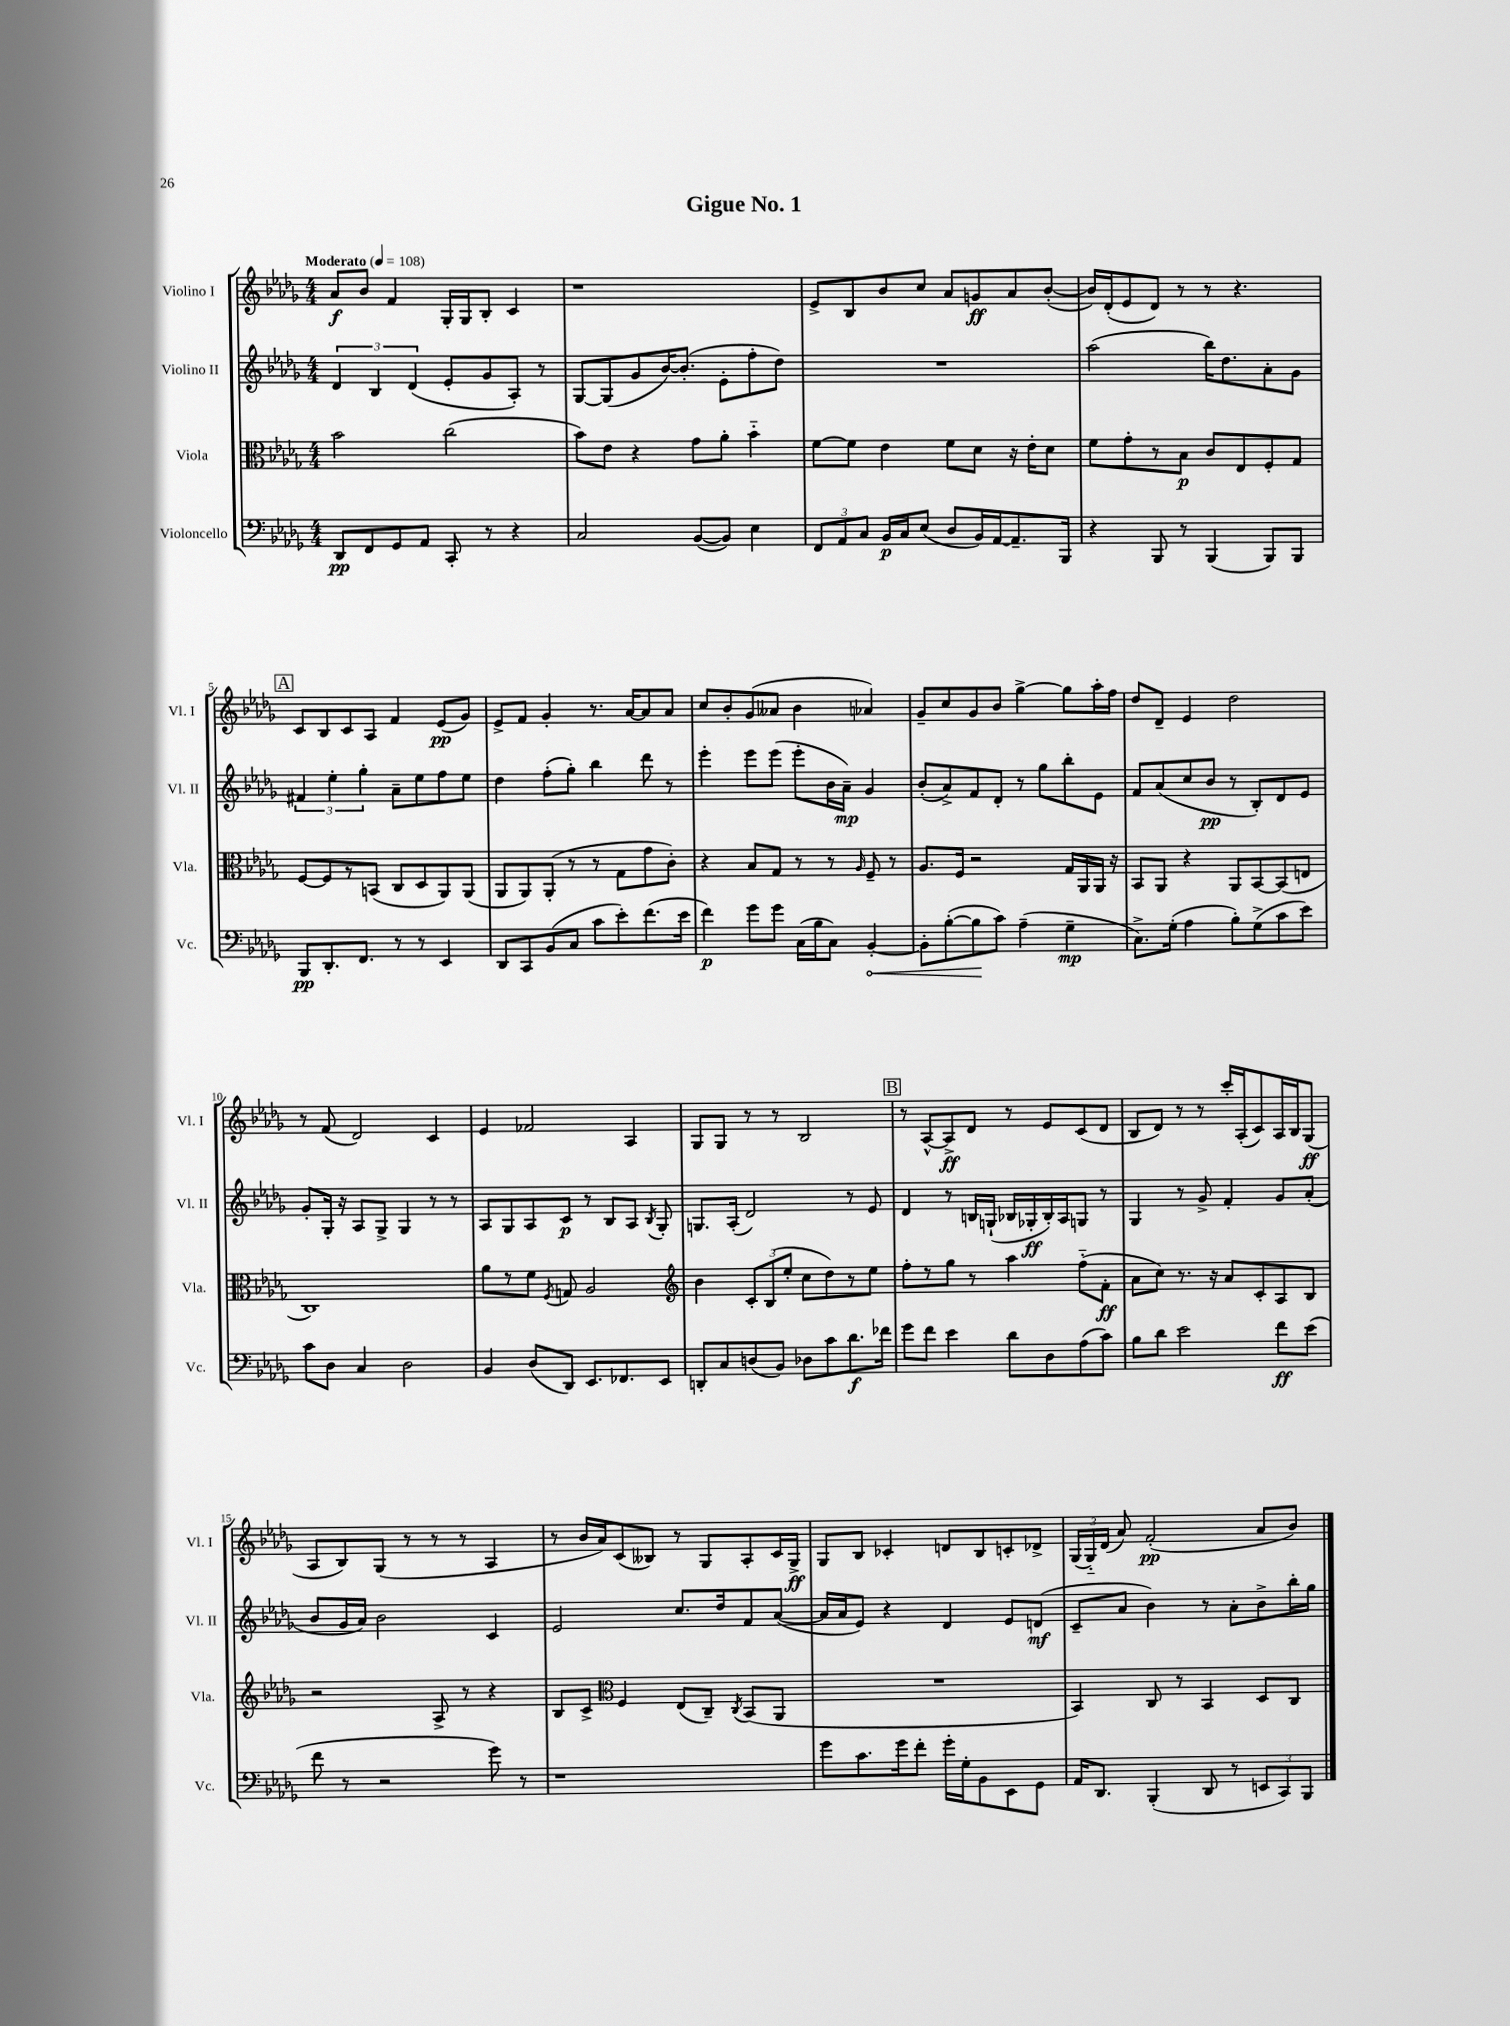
\header { title = "Gigue No. 1" }
<<
\new StaffGroup <<
\new Staff = "s0" \with { instrumentName = "Violino I" shortInstrumentName = "Vl. I" } {
    \clef treble \key des \major \numericTimeSignature \time 4/4 \tempo "Moderato" 4 = 108
    \autoBeamOff aes'8[\f bes'8] f'4 ges16[-. ges16 bes8]-. c'4 |
    r1 |
    ees'8[-> bes8 bes'8 c''8] aes'8[ g'8\ff aes'8 bes'8]~-.( |
    bes'16[) des'16-.( ees'8 des'8]) r8 r8 r4. |
    \mark \markup { \box "A" } c'8[ bes8 c'8 aes8] f'4 ees'8[\pp( ges'8]) |
    ees'8[-> f'8] ges'4-. r8. aes'16[~ aes'8 aes'8] |
    c''8[ bes'8-. ges'8( aeses'8] bes'4 aes'4) |
    ges'8[-- c''8 ges'8 bes'8] ges''4~-> ges''8[ aes''16-. f''16] |
    des''8[ des'8]-- ees'4 des''2 |
    r8 f'8( des'2) c'4 |
    ees'4 fes'2 aes4 |
    ges8[ ges8] r8 r8 bes2 |
    \mark \markup { \box "B" } r8 aes8[~-^ aes8->\ff des'8] r8 ees'8[ c'8( des'8] |
    bes8[ des'8]) r8 r8 c'''16[-. aes16-.( c'8) aes16 bes16 ges8]\ff( |
    aes8[ bes8) ges8]( r8 r8 r8 aes4 |
    r8 bes'16[ aes'16) c'8( beses8]) r8 ges8[ aes8-. c'16 ges16]->\ff |
    ges8[ bes8] ces'4-. d'8[ bes8 c'8-. des'8]-> |
    \tuplet 3/2 { ges16[( ges16-_) des'16]( } aes'8) f'2-.\pp( aes'8[ bes'8]) \bar "|." |
}
\new Staff = "s1" \with { instrumentName = "Violino II" shortInstrumentName = "Vl. II" } {
    \clef treble \key des \major \numericTimeSignature \time 4/4
    \autoBeamOff \tuplet 3/2 { des'4 bes4 des'4( } ees'8[-. ges'8 aes8]-.) r8 |
    ges8[~ ges8( ges'8 bes'16~) bes'8.]-.( ees'8[-. f''8-. des''8]) |
    R1 |
    aes''2( bes''16[) des''8. aes'8-. ges'8] |
    \mark \markup { \box "A" } \tuplet 3/2 { fis'4 ees''4-. ges''4-. } aes'8[-- ees''8 f''8 ees''8] |
    des''4 f''8[-.( ges''8]-.) bes''4 des'''8 r8 |
    ees'''4-. ees'''8[ ees'''8]( ees'''8[-. bes'16 aes'16]--\mp) ges'4 |
    bes'8[-.( aes'8->) f'8 des'8]-. r8 ges''8[ bes''8-. ees'8] |
    f'8[ aes'8( c''8 bes'8]\pp r8 bes8[-.) des'8 ees'8] |
    ges'8[-. ges16]-. r16 aes8[ ges8]-> ges4 r8 r8 |
    aes8[ ges8 aes8 c'8]\p r8 bes8[ aes8] \acciaccatura { bes8 } ges8-. |
    g8.[ aes16]-.( des'2) r8 ees'8 |
    \mark \markup { \box "B" } des'4 r8 b16[ g16]-!( bes16[ ges16-.\ff bes16-.) aes16 g8] r8 |
    ges4 r8 ges'8-> f'4-. ges'8[ aes'8]-.( |
    bes'8[ ges'16 aes'16]) bes'2 c'4 |
    ees'2 c''8.[ des''16 f'8 aes'8]~( |
    aes'16[ aes'16 ees'8]) r4 des'4 ees'8[ d'8]\mf( |
    c'8[-- aes'8] bes'4) r8 aes'8[-. bes'8-> bes''16-. ges''16] \bar "|." |
}
\new Staff = "s2" \with { instrumentName = "Viola" shortInstrumentName = "Vla." } {
    \clef alto \key des \major \numericTimeSignature \time 4/4
    \autoBeamOff bes'2 c''2( |
    bes'8[) ees'8] r4 ges'8[ aes'8]-. bes'4-_ |
    f'8[~ f'8] ees'4 f'8[ des'8] r16 ees'16[-. des'8] |
    f'8[ ges'8-. r8 bes8]\p c'8[ ees8 f8-. ges8] |
    \mark \markup { \box "A" } f8[~ f8 r8 b,8]( c8[ des8 aes,8) aes,8]( |
    aes,8[ aes,8) aes,8]-.( r8 r8 ges8[ ges'8 c'8]-.) |
    r4 bes8[ ges8] r8 r8 \grace { aes16 } f8-- r8 |
    aes8.[ f16] r2 ges16[ aes,16 aes,16] r16 |
    bes,8[ aes,8] r4 aes,8[ bes,8~ bes,8( e8] |
    c1) |
    aes'8[ r8 f'8] \acciaccatura { f8 } g8 aes2 |
    \clef treble bes'4 \tuplet 3/2 { c'8[-. bes8( ees''8]-. } c''8[ des''8) r8 ees''8] |
    \mark \markup { \box "B" } f''8[-. r8 ges''8] r8 aes''4 f''8[-_( f'8]-.\ff |
    aes'8[ c''8]) r8. r16 aes'8[ c'8-. aes8 bes8] |
    r2 aes8-> r8 r4 |
    bes8[ c'8]-> \clef alto f4 ees8[( c8]--) \acciaccatura { c8 } bes,8[( aes,8] |
    R1 |
    bes,4) c8 r8 bes,4 des8[ c8] \bar "|." |
}
\new Staff = "s3" \with { instrumentName = "Violoncello" shortInstrumentName = "Vc." } {
    \clef bass \key des \major \numericTimeSignature \time 4/4
    \autoBeamOff des,8[\pp f,8 ges,8 aes,8] c,8-. r8 r4 |
    c2 bes,8[~( bes,8]) ees4 |
    \tuplet 3/2 { f,8[ aes,8 c8] } bes,16[\p c16 ees8]( des8[ bes,16) aes,16~ aes,8.-- bes,,16] |
    r4 bes,,8 r8 bes,,4( bes,,8[) bes,,8] |
    \mark \markup { \box "A" } bes,,8[\pp des,8.-. f,8.] r8 r8 ees,4 |
    des,8[ c,8 bes,8( c8] c'8[ ees'8-.) f'8.( ees'16] |
    f'4\p) ges'8[ ges'8] c16[( bes16 c8]) \once \override Hairpin.circled-tip = ##t bes,4~-.\< |
    bes,8[-. bes8~-.( bes8\! c'8]) aes4--( ges4--\mp |
    c8.[->) ges16]-.( aes4 bes8[-.) ges8->( c'8 ees'8]) |
    c'8[ des8] c4 des2 |
    bes,4 des8[( des,8]) ees,8.[ fes,8. ees,8] |
    d,8[-. c8 d8( bes,8]) des8[ c'8 des'8.\f fes'16] |
    \mark \markup { \box "B" } ges'8[ f'8] ees'4 des'8[ des8 aes8( c'8]) |
    bes8[ des'8] ees'2 f'8[\ff ees'8]( |
    f'8 r8 r2 ges'8) r8 |
    r1 |
    ges'8[ c'8. ges'16 f'8]-. ges'16[-. ges16-. bes,8 ees,8 ges,8] |
    aes,16[ des,8.] bes,,4-.( des,8 r8 \tuplet 3/2 { e,8[ c,8) bes,,8] } \bar "|." |
}
>>
>>
